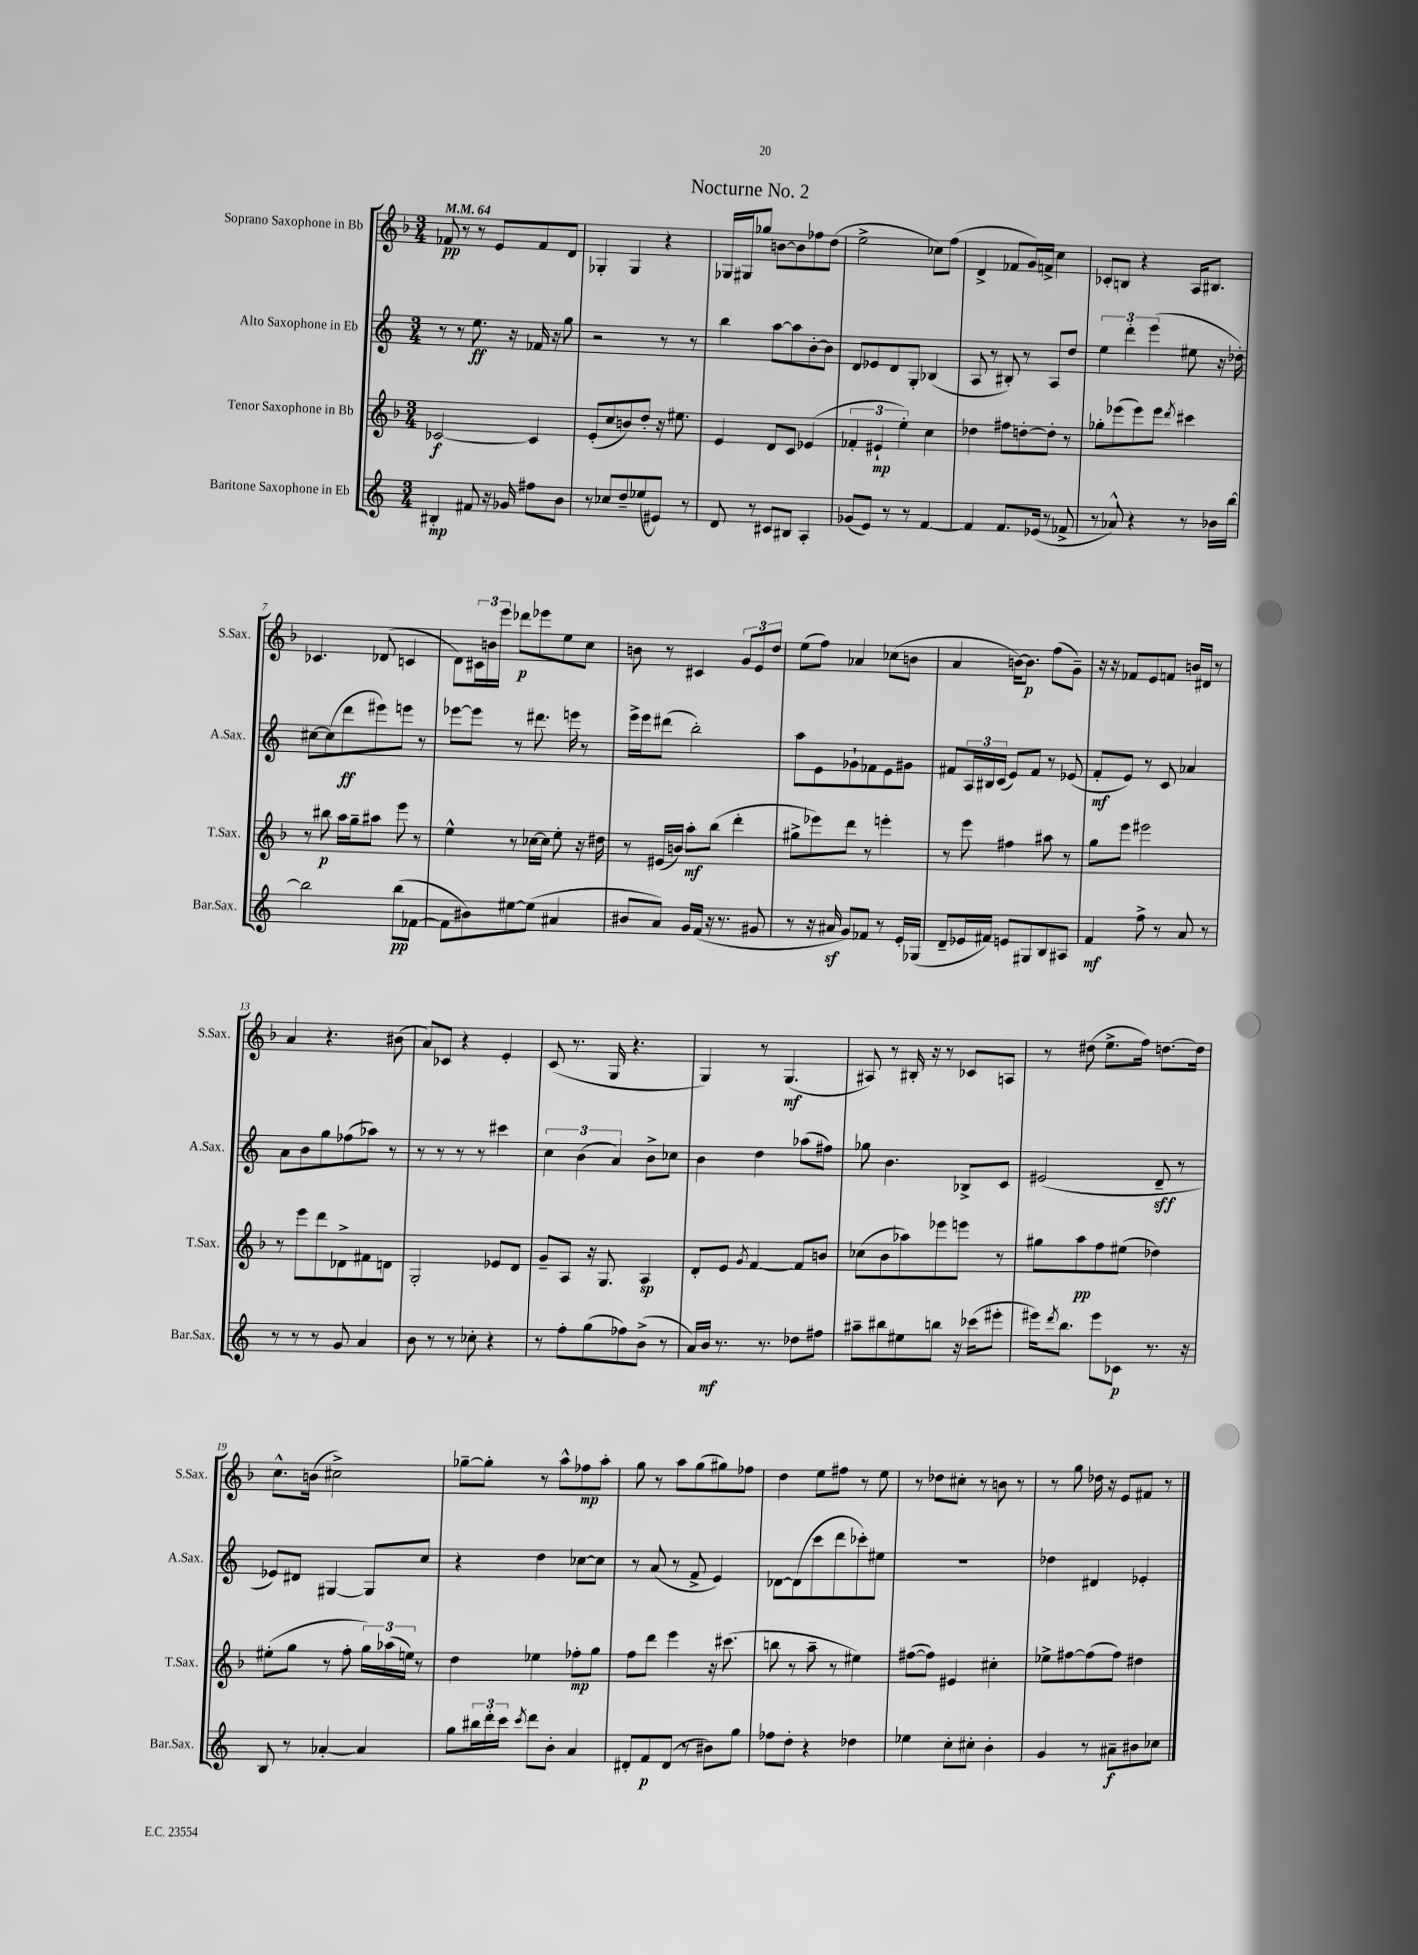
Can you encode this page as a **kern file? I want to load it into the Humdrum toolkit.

**kern	**kern	**kern	**kern
*staff4	*staff3	*staff2	*staff1
*clefG2	*clefG2	*clefG2	*clefG2
*k[]	*k[b-]	*k[]	*k[b-]
*M3/4	*M3/4	*M3/4	*M3/4
*MM64	*MM64	*MM64	*MM64
4B#'/	[2c-/	8r	8f-/
.	.	8r	8r
8f#/	.	8.ee\	8r
16r	.	.	8e/L
16g-/	.	16r	.
8ff#\L	4c-/]	16f-/	8f-/
.	.	16r	.
8b\J	.	8gg\	8d/J
=	=	=	=
8r	(8e'/L	2r	4G-'/
8cc-/L	8cc/	.	.
8dd~/	8b/)	.	4G-/
(8ee-/	8dd'/J	.	.
8e#/J)	16r	8r	4r
.	8.ee#\	.	.
8r	.	8r	.
=	=	=	=
8d/	4e/	4bb\	16G-/LL
.	.	.	16G#/J
8r	.	.	8gg-/J
8c#/L	8d/L	[8aa\L	[8b\L
8B#/J	8c/J	8aa\]	8b\]
4A'/	(4e-/	[8b'\	8ff-\
.	.	8b\]J	(8dd\J
=	=	=	=
(8g-/L	6f-'/	8d/L	2ee^\
8e/J)	.	8e-/	.
.	6e#`/	.	.
8r	.	8d/	.
.	6ee'\)	.	.
8r	.	8G'/J	.
[4f/	4cc\	(4B-/	8cc-\L)
.	.	.	(8ff\J
=	=	=	=
4f/]	4dd-\	8A/	4d^/
.	.	8r	.
8.f/L	8ff#\L	8B#'/)	8f-/L
.	[8dd'\	8r	16g/L)
(16e-/Jk	.	.	16f^/JJ
8r	8dd'\]J	8A/L	4cc\
8f-^/	8r	8dd/J	.
=	=	=	=
8r	8gg-'\L	6ee\	8c-'/L
8a-^^/)	(8eee-\	.	8B/J
.	.	6ddd'\	.
4r	8eee-\)	.	4r
.	.	(6eee\	.
.	8eee-\J	.	.
.	8qddd/	.	.
8r	4ccc#\	8ee#\	16A/LK
.	.	.	8.B#/J
16b-\LL	.	16r	.
[16bb\JJ	.	16dd-'\)	.
=	=	=	=
2bb\]	8r	[8cc#\L	4.c-/
.	8bb#\	(8cc#\]	.
.	16aa\LL	8ddd\	.
.	16gg~\J	.	.
.	8aa#\J	8eee#\)	(8d-/
(8bb\L	8eee\	8eee\J	4c/
[8f-\J	8r	8r	.
=	=	=	=
8f-\]L	4ee^^\	[8eee-\L	8d\L)
8b#\)	.	8eee-\]J	24c#\L
.	.	.	24b\
.	.	.	24eee\JJ
[8ee#\	8r	8r	8ddd-\L
(8ee#\]J	[16cc-\LL	8.ddd#\	8eee-\
.	16cc-\]JJ	.	.
4a#/	8ee'\	.	8ee\
.	.	16eee\	.
.	16r	8r	8cc\J
.	16dd#\	.	.
=	=	=	=
8b#/L	8r	16eee^\LL	8b\
.	.	16eee\J	.
8a/J)	(16e#/LL	(8ddd#\J	8r
.	16b/JJ)	.	.
16g/LL	8aa'\L	2bb'\)	4c#/
(16f/JJ	.	.	.
16r	(8bb-\J	.	.
8.r	.	.	.
.	4ddd'\	.	12g/L
.	.	.	12e/
8g#/	.	.	.
.	.	.	12dd/J
=	=	=	=
8r	8gg#^\L	8aa\L	(8ee\L
16r	8eee-\)	8e\	8ff\J)
16a#/	.	.	.
8g/L)	8ddd\J	8g-`\	4a-/
8f-/J	8r	8f-\	.
8r	4eee'\	8e\	(8cc-\L
16e'/LL	.	8g#\J	8b\J
(16G-/JJ	.	.	.
=	=	=	=
8d~/L	8r	8f#/L	4a/
16e-/L	8eee\	24A/L	.
.	.	24B#/	.
16f#/JJ)	.	.	.
.	.	(24c/JJ	.
8e/L	4ff#\	8e/L)	[16b\LK)
.	.	.	8.b\]J
8G#/	.	8f#/J	.
8B/	8aa#\	8r	(8ff\L
8A#/J	8r	(8e-/	8g~\J)
=	=	=	=
4f/	8gg\L	8f'/L	16r
.	.	.	16r
.	8eee\J	8e/J)	8f-/L
8ff^\	2eee#\	8r	8e/
8r	.	8c/	8f/J
8a/	.	4a-/	16b/LL
.	.	.	16d#/JJ
8r	.	.	8r
=	=	=	=
8r	8r	8a\L	4a/
8r	8eee\L	8b\	.
8r	8ddd\	8gg\	4.r
8g/	8d-^\	(8ff-\	.
4a/	8f#\	8aa-\J)	.
.	8d\J	8r	(8b#\
=	=	=	=
8b\	2G'/	8r	8a/L)
8r	.	8r	8c-/J
8r	.	8r	4r
8cc-'\	.	8r	.
4r	8e-/L	4ccc#\	4e'/
.	8d/J	.	.
=	=	=	=
8r	8g~/L	6cc\	(8c/
8ff'\L	8A/J	.	8.r
.	.	(6b\	.
(8gg\	16r	.	.
.	8.G/	.	16G/
.	.	6a/)	.
8ff-\)	.	.	4.r
(8b^\J	4A/	8b^\L	.
8r	.	8cc-\J	.
=	=	=	=
16a/LL)	8d'/L	4b\	4G/)
16b/JJ	.	.	.
8.r	8e/J	.	.
.	8qg/	.	.
.	[4f/	4dd\	8r
8.r	.	.	.
.	.	.	(4.G/
8dd-\L	8f/]L	(8aa-\L	.
8ff#\J	8b/J	8ff#\J)	.
=	=	=	=
8aa#~\L	(8cc-\L	8gg-\	8A#/)
8bb#\	8b-\	4.b\	8r
8ee#\	8aa-\)	.	16B#'/
.	.	.	16r
8bb\J	8eee-\	.	8r
16r	8eee\J	8B-^/L	8c-/L
(16ccc-\LK	.	.	.
8eee#'\J	8r	8c/J	8A/J
=	=	=	=
16eee#\LK)	8gg#\L	(2e#/	8r
8qddd/	.	.	.
8.bb\J	.	.	.
.	8aa\	.	(8dd#\
8eee#\L	8ff\	.	8.ee^\L
8c-\J	(8ee#\J	.	.
.	.	.	16ff\Jk)
8.r	4dd-\)	8d~/	[8.dd\L
.	.	8r	.
16r	.	.	16dd\]Jk
=	=	=	=
8B/	(8ee#'\L	8e-/L)	8.cc^^\L
8r	8gg\J	8d#/J	.
.	.	.	(16b\Jk
[4a-'/	8r	[4G#/	2cc#^\)
.	8ff'\	.	.
4a-/]	24gg\LL)	8G#/]L	.
.	(24aa-\	.	.
.	24ee\JJ)	.	.
.	8r	8cc/J	.
=	=	=	=
8gg\L	4dd\	4r	[8gg-~\L
24bb#\L	.	.	8gg-'\]J
24ddd'\	.	.	.
24ccc\JJ	.	.	.
8qccc/	.	.	.
8ddd\L	4ee-\	4dd\	8r
8b'\J	.	.	8aa^^\L
4a/	8ff-'\L	[8cc-\L	8ff-\
.	8gg\J	8cc-\]J	8aa'\J
=	=	=	=
8d#'/L	8ff\L	8r	8gg\
8f/	8ddd\J	(8a/	8r
(8d#/J	4eee\	8r	8aa\L
8r	.	8f^/	(8gg\
8b#\L)	16r	4e/)	8gg#\)
.	(8.ccc#\	.	.
8gg\J	.	.	8ff-\J
=	=	=	=
8ff-\L	8bb\	[8d-\L	4dd\
8dd'\J	8r	(8d-\]	.
4r	8aa~\	8ccc\	8ee\L
.	8r	8ddd\	8ff#\J
4dd-\	4ee#\)	8ccc-'\)	8r
.	.	8ee#\J	8ee\
=	=	=	=
4ee-\	([8ff#\L	2.r	8r
.	8ff#\]J)	.	8dd-\L
8cc'\L	4e#/	.	8cc#'\J
8cc#'\J	.	.	8r
4b'\	4cc#'\	.	8b\
.	.	.	8r
=	=	=	=
4g/	8ee-^\L	4dd-\	8r
.	[8ff#\	.	8gg\
8r	(8ff#\]	4d#/	16dd-\
.	.	.	16r
8a#~\L	8ff#\J)	.	8e/L
8b#\	4dd#\	4e-'/	8f#/J
8cc-\J	.	.	8r
==	==	==	==
*-	*-	*-	*-
